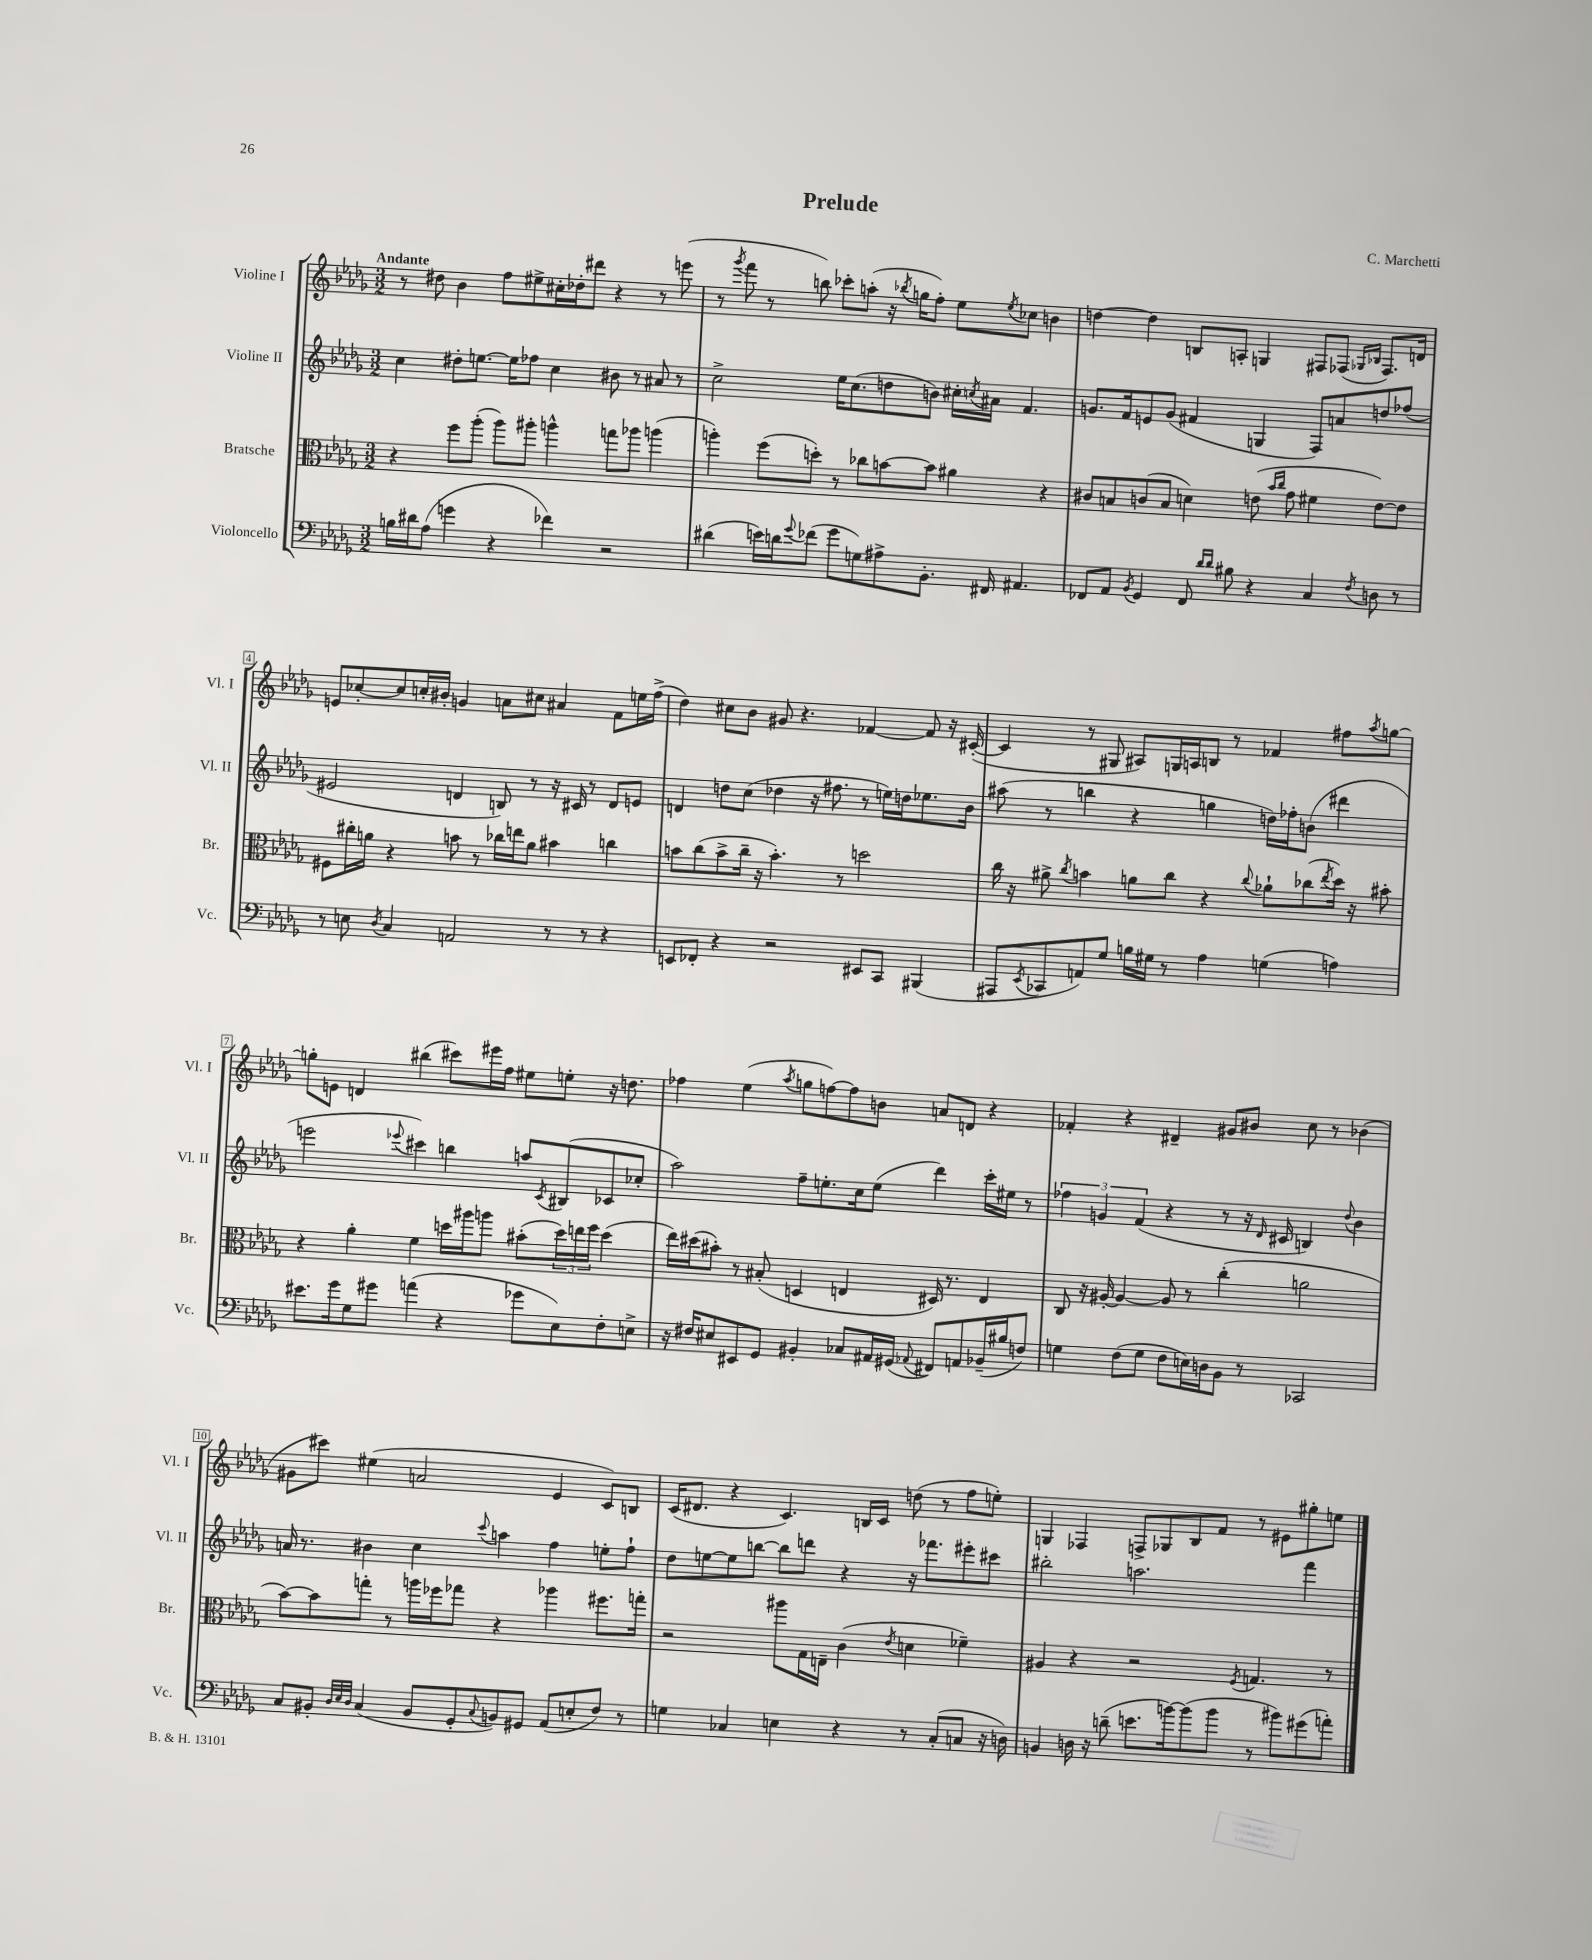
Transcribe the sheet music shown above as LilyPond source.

\header { title = "Prelude" composer = "C. Marchetti" }
<<
\new StaffGroup <<
\new Staff = "s0" \with { instrumentName = "Violine I" shortInstrumentName = "Vl. I" } {
    \clef treble \key des \major \numericTimeSignature \time 3/2 \tempo "Andante"
    r8 dis''8 bes'4 f''8 eis''8-> cis''16-. des''16-. dis'''8 r4 r8 e'''8( |
    r8 \acciaccatura { ges'''8 } f'''8 r8 b''8) ces'''8-. a''8-.( r16 \acciaccatura { bes''8 } g''16 f''8-.) ees''8 \acciaccatura { ees''8 } ces''8 b'4 |
    d''4~ d''4 b8 a8-. g4 fis8 fes8( \grace { ges16 bes16 } fes8.) d'16 |
    e'8 ces''8~-. ces''8 c''16-. bis'16-. g'4 a'8 cis''8 ais'4 f'8 e''16 f''16->( |
    des''4) cis''8 bes'8 gis'8 r4. fes'4~ fes'8 r16 cis'16~-.( |
    cis'4 r8 gis8 ais8) g16 a16 b8 r8 fes'4 fis''8 \acciaccatura { aes''8 } g''8~ |
    g''8-. e'8 d'4 bis''4( cis'''8) eis'''16 f''16 eis''8 e''8-. r16 d''8. |
    fes''4 ees''4( \acciaccatura { aes''8 } g''8 f''8~) f''8 b'8 a'8 d'8 r4 |
    fes'4-. r4 dis'4-- gis'8 bis'8 c''8 r8 bes'4( |
    gis'8 cis'''8) eis''4( a'2 ees'4 c'8) b8 |
    c'16( dis'8. r4 c'4.) b16 c'16 d''8( r8 f''8 e''8-.) |
    g4 fes4 f8-> ges8 bes8 f'8 r8 eis'8 gis''8-. e''8 \bar "|." |
}
\new Staff = "s1" \with { instrumentName = "Violine II" shortInstrumentName = "Vl. II" } {
    \clef treble \key des \major \numericTimeSignature \time 3/2
    c''4 dis''8-. e''8.~ e''16 fes''8 c''4 bis'8 r8 ais'8 r8 |
    c''2-> ees''16 c''8.( d''8 b'8) cis''16-. \acciaccatura { c''8 } ais'16 f'4. |
    g'8. f'16 e'8 g'8( fis'4 g4 f8) a'8 d''8 fes''8( |
    eis'2 d'4 b8) r8 r16 cis'16 r8 d'8 e'8 |
    d'4 d''8 c''8( des''4 r16 fis''8. r8 e''16) d''16 ees''8. bes'16 |
    ais''8( r8 b''4 r4 g''4 d''16) fes''16-. b'8( dis'''4 |
    e'''2 \appoggiatura { ees'''8 } cis'''4) b''4 a''8 \acciaccatura { c'8 } bis8( ces'8 ces''8-. |
    aes''2) f''8-- e''8.-. c''16 e''8( des'''4) c'''16-. eis''16 r8 |
    \tuplet 3/2 { fes''4 g'4 f'4( } r4 r8 r16 \grace { des'16 } cis'16 b4) \appoggiatura { des''8 } bes'4 |
    a'16 r8. bis'4 c''4 \appoggiatura { c'''8 } a''4 f''4 e''8-. f''8-! |
    des''8 e''8~ e''8 b''8~ b''8 d'''8 r4 r16 fes'''8. eis'''8-. cis'''8 |
    bis''2-. a''2. f'''4 \bar "|." |
}
\new Staff = "s2" \with { instrumentName = "Bratsche" shortInstrumentName = "Br." } {
    \clef alto \key des \major \numericTimeSignature \time 3/2
    r4 f''8 aes''8-.( aes''8) ais''8-. a''4-^ g''8 aes''8 a''4( |
    a''4-.) f''8( d''8-.) r8 ces''8 b'8~ b'8 ais'4 r4 |
    cis'8 b8 c'8( b8 d'4) e'8( \grace { bes'16 c''16 } ges'8 fis'4 e'8~) e'8 |
    fis8 cis''16-. a'16 r4 b'8 r8 ces''16 e''16 a'8 bis'4 c''4 |
    b'8 c''8( b'8-> c''16-- r16 b'4.-.) r8 d''2 |
    c''16 r16 ais'8-> \acciaccatura { c''8 } b'4 a'8 c''8 r4 \appoggiatura { c''8 } aes'8-! ces''8( \acciaccatura { ees''8 } des''16) r16 bis'8-. |
    r4 aes'4-. f'4 d''16 ais''16 a''8 bis'8-.( \tuplet 3/2 { d''16) e''16 f''16 } d''4( |
    ees''16) dis''16( bis'8-.) r8 bis8-.( d4 e4 dis16) r8. e4 |
    c8 r16 ais16~-. ais4~ ais8 r8 c''4-.( a'2 |
    bes'8~) bes'8 g''8-. r8 a''16 fes''16 ges''8 r4 aes''4 fis''8. g''16-. |
    r2 ais''8 ges16 e16-- c'4( \acciaccatura { ees'8 } d'4 fes'4--) |
    ais4 r4 r2 \acciaccatura { f8 } g4. r8 \bar "|." |
}
\new Staff = "s3" \with { instrumentName = "Violoncello" shortInstrumentName = "Vc." } {
    \clef bass \key des \major \numericTimeSignature \time 3/2
    b16 dis'16 aes8( g'4 r4 fes'4) r2 |
    dis'4( e'16) d'16 \appoggiatura { ges'8 } fes'8( ges'8 g8) ais8-> bes,8.-. fis,16 ais,4. |
    fes,8 aes,8 \acciaccatura { bes,8 } ges,4 fes,8 \grace { des'16 des'16 } bis8 r4 c4 \acciaccatura { f8 } d8 r8 |
    r8 e8 \acciaccatura { des8 } c4 a,2 r8 r8 r4 |
    e,8 fes,8-. r4 r2 eis,8 c,8 bis,,4( |
    ais,,8 \acciaccatura { ees,8 } ces,8 a,8) ges8 b16 gis16 r8 aes4 g4( a4) |
    eis'8. ges'16 ges8 gis'8 a'4( r4 ges'8 ees8) f8-. e8-> |
    r16 fis16 eis8 eis,8 ges,8 bis,4-. ces8 ais,16 gis,16( \appoggiatura { aes,8 } fis,8) a,8 bes,16--( bis16 f8) |
    g4 f8( g8 f8 e16) d16 bes,8 r8 ces,2 |
    c8 bis,8-. \grace { des32 ees32 des32 } c4( bis,8 ges,8-. \appoggiatura { c8 } b,8) gis,8 aes,8( e8-. f8) r8 |
    g4 ces4 e4 r4 r8 ces8-.( c8 r16 d16) |
    b,4 d16 r16 d'8--( e'8. b'16~) b'8( b'8 r8 bis'8) gis'8( a'8-.) \bar "|." |
}
>>
>>
\layout { \context { \Score \override BarNumber.stencil = #(make-stencil-boxer 0.1 0.3 ly:text-interface::print) } }
